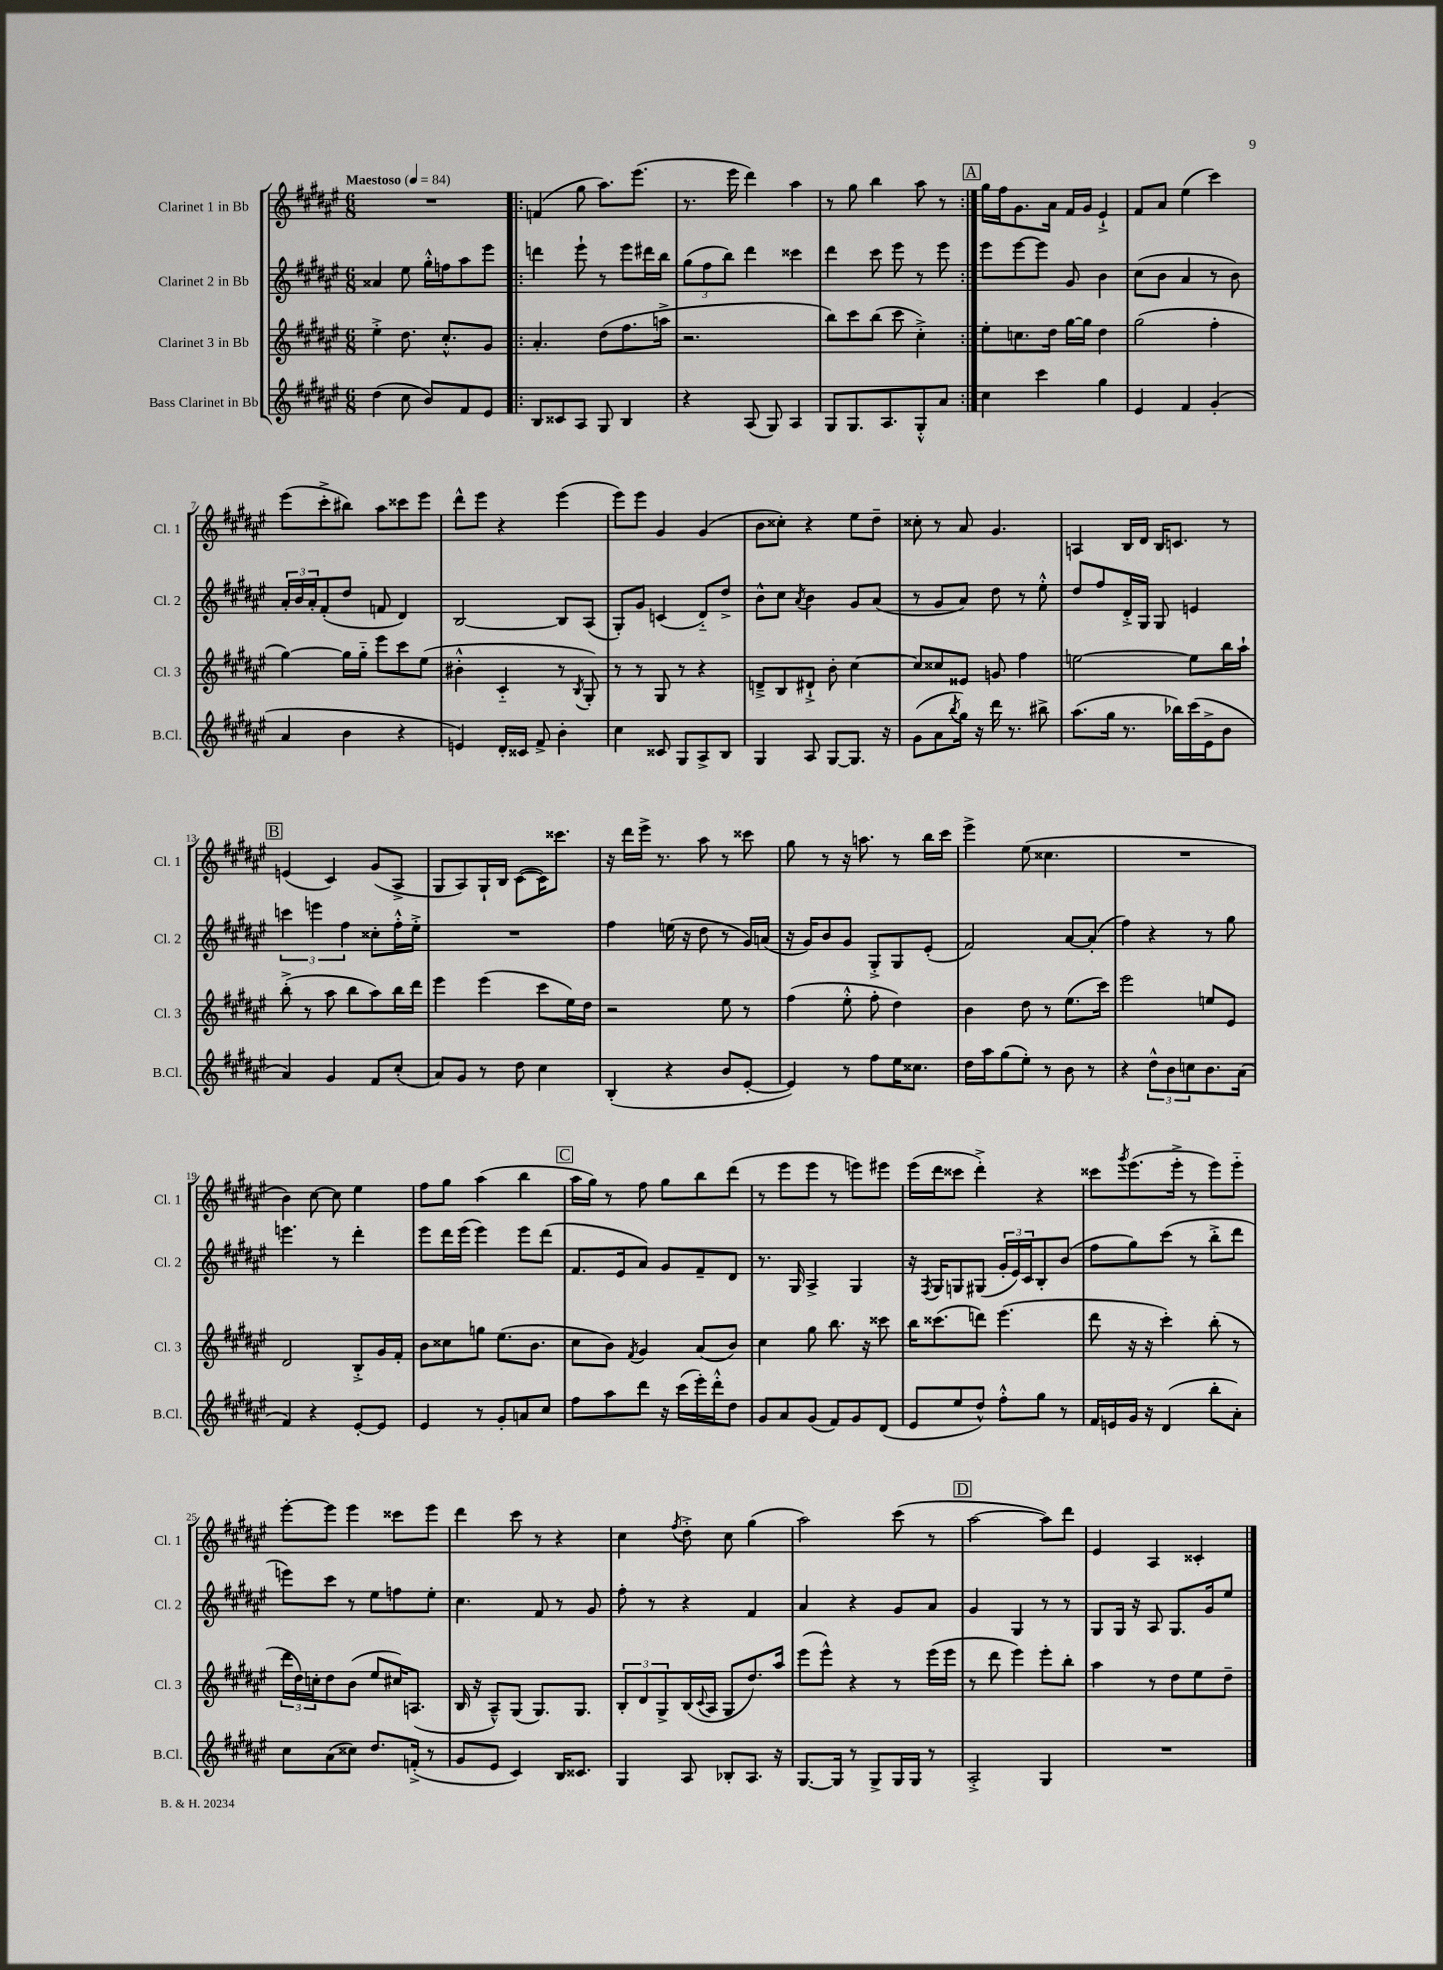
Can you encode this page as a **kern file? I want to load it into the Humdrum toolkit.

**kern	**kern	**kern	**kern
*part4	*part3	*part2	*part1
*staff4	*staff3	*staff2	*staff1
*I"Bass Clarinet in Bb	*I"Clarinet 3 in Bb	*I"Clarinet 2 in Bb	*I"Clarinet 1 in Bb
*I'B.Cl.	*I'Cl. 3	*I'Cl. 2	*I'Cl. 1
*clefG2	*clefG2	*clefG2	*clefG2
*k[f#c#g#d#a#e#]	*k[f#c#g#d#a#e#]	*k[f#c#g#d#a#e#]	*k[f#c#g#d#a#e#]
*M6/8	*M6/8	*M6/8	*M6/8
*MM84	*MM84	*MM84	*MM84
=1	=1	=1	=1
!	!	!	!LO:TX:a:B:t=Maestoso
(4dd#\	4ee#'^\	4a##X/	2.r
8cc#\	8.dd#\	8ee#\	.
8b/L)	.	16gg#'^^\LL	.
.	8.cc#'^^/L	16ffn\J	.
8f#/	.	8aa#\	.
8e#/J	8g#/J	8eee#\J	.
=2!|:	=2!|:	=2!|:	=2!|:
8B/L	4.a#'/	4dddn\	(4fn/
8c##X/	.	.	.
8A#/J	.	8eee#`\	8gg#\
8G#/	(8dd#\L	8r	8.aa#\L)
4B/	8.ff#\	8eee#\L	.
.	.	.	(8.eee#\J
.	.	16ddd#X\L	.
.	16aan^\Jk	16bb\JJ	.
=3	=3	=3	=3
4r	2.r	(12gg#\L	8.r
.	.	12ff#\	.
.	.	12bb\J)	.
.	.	.	16eee#\
(8A#/	.	4ddd#\	4ddd#\)
8G#/)	.	.	.
4A#/	.	4ccc##X\	4aa#\
=4	=4	=4	=4
8G#/L	8bb\L)	4ddd#\	8r
8.G#/	8ccc#\	.	8gg#\
.	(8bb\J	8ccc#\	4bb\
8.A#/	.	.	.
.	8ccc#\	8eee#\	.
8G#'^^/	4cc#'^\)	8r	8aa#\
8a#/J	.	8eee#\	8r
!!LO:REH:place=s1:t=A
=5:|!	=5:|!	=5:|!	=5:|!
4cc#\	8ee#'\L	8eee#\L	16gg#\LL
.	.	.	16ff#\J
.	8.ccn\	[8eee#\	8.g#\
4ccc#\	.	8eee#\J]	.
.	16dd#\Jk	.	16a#\Jk
.	[16gg#\LL	8g#/	16f#/LL
.	16gg#\JJ]	.	16g#/JJ
4gg#\	4dd#\	4b\	4e#`^/
=6	=6	=6	=6
4e#/	(2gg#\	(8cc#\L	8f#/L
.	.	8b\J	8a#/J
4f#/	.	4a#/	(4ee#\
(4g#'/	4ff#'\	8r	4ccc#\)
.	.	8b\)	.
!!LO:LB:g=z
=7	=7	=7	=7
4a#/	[4gg#\)	24a#'/LL	(8eee#\L
.	.	24b/	.
.	.	24a#'/J	.
.	.	(8f#'/	8ccc#'^\
4b\	16gg#\LL]	8dd#/J	8bb#X\J)
.	16gg#\JJ	.	.
.	8eee#\L	8fn/	8aa#\L
4r	8ccc#\	4d#/)	8ccc##X\
.	(8ee#\J	.	8eee#\J
=8	=8	=8	=8
4en/)	4b#X'^^\	[2B/	8ddd#^^\L
.	.	.	8eee#\J
16d#'/LL	4c#/	.	4r
16c##X/JJ	.	.	.
8f#^/	.	.	.
4b'\	8r	8B/L]	(4eee#\
.	8qB/	.	.
.	8G#'/)	(8A#/J	.
=9	=9	=9	=9
4cc#\	8r	8G#'/L)	8eee#\L)
.	8r	8g#/J	8eee#\J
8c##X/	8G#/	(4cn/	4g#/
8G#/L	8r	.	.
8A#^/	4r	8d#/L)	(4g#/
8B/J	.	8dd#^/J	.
=10	=10	=10	=10
4G#/	8dn~^/L	8b^^\L	8b\L
.	8B/	8cc#\J	8cc##X'\J)
.	.	8qa#/	.
8A#/	8d#X`^/J	4b\	4r
[8G#/L	8b'\	.	.
8.G#/J]	[4cc#\	8g#/L	8ee#\L
.	.	(8a#/J	8dd#~\J
16r	.	.	.
=11	=11	=11	=11
(8g#\L	8cc#/L]	8r	8cc##X'\
8a#\	8cc##X/	8g#/L	8r
8qbb/	.	.	.
16gg#\Jk)	8e##X/J	8a#/J)	8a#/
16r	.	.	.
16ddd#\	8gn/	8dd#\	4.g#/
8.r	.	.	.
.	4ff#\	8r	.
8bb#X^\	.	8ee#'^^\	.
=12	=12	=12	=12
(8.aa#\L	[2een\	8dd#/L	4An/
.	.	8ff#/	.
16gg#\Jk	.	.	.
8.r	.	16d#'^/L	16B/LL
.	.	16G#/JJ	16d#/JJ
.	.	8G#/	16B/KL
16bb-X\LL)	.	.	8.cn/J
(16ccc#\	8ee\L]	4en/	.
16e#^\J	.	.	.
8b\J	16bb\L	.	8r
.	16aa#`\JJ	.	.
!!LO:LB:g=z
!!LO:REH:place=s1:t=B
=13	=13	=13	=13
4a#/)	(8bb'^\	6cccn\	(4en/
.	8r	.	.
.	.	6eeen\	.
4g#/	8aa#\	.	4c#/)
.	.	6ff#\	.
.	8bb\L	.	.
8f#/L	8aa#\)	8cc##X'\L	(8g#/L
(8cc#'/J	16bb\L	16ff#'^^\L	8A#^/J
.	16ddd#\JJ	16ee#'^\JJ	.
=14	=14	=14	=14
8a#/L)	4eee#\	2.r	8G#/L
8g#/J	.	.	8A#/)
8r	(4eee#\	.	16G#`/L
.	.	.	16B/JJ
8dd#\	.	.	([8c#\L
4cc#\	8ccc#\L	.	16c#\K])
.	.	.	8.ccc##X\J
.	16ee#\L)	.	.
.	16dd#\JJ	.	.
=15	=15	=15	=15
(4B'/	2r	4ff#\	16r
.	.	.	16ddd#\LL
.	.	.	16eee#^\JJ
.	.	.	8.r
4r	.	(16een\	.
.	.	16r	.
.	.	8dd#\	8aa#\
8b/L	8ee#\	8r	8r
[8e#'/J	8r	16g#/LL)	8ccc##X\
.	.	(16an/JJ	.
=16	=16	=16	=16
4e#/])	(4ff#\	16r	8gg#\
.	.	16g#/KL)	.
.	.	8b/	8r
8r	8ee#'^^\	8g#/J	16r
.	.	.	8.aan\
8ff#\L	8ff#'\	8G#'^/L	.
16ee#\K	4dd#\)	8G#/	8r
8.cc##X\J	.	.	.
.	.	(8e#'/J	16bb\LL
.	.	.	16ccc#\JJ
=17	=17	=17	=17
16dd#\LL	4b\	2f#/)	4eee#^\
16aa#\J	.	.	.
(8gg#\	.	.	.
8ee#'\J)	8dd#\	.	(8ee#\
8r	8r	.	4.cc##X\
8b\	(8.ee#\L	[8a#/L	.
8r	.	(8a#'/J]	.
.	16ccc#\Jk)	.	.
=18	=18	=18	=18
4r	2eee#\	4ff#\)	2.r
12dd#^^\L	.	4r	.
12b\	.	.	.
12ccn\	.	.	.
8.b\	8een/L	8r	.
.	8e#/J	8gg#\	.
(16a#\Jk	.	.	.
!!LO:LB:g=z
=19	=19	=19	=19
4f#/)	2d#/	4.eeen\	4b\)
4r	.	.	[8cc#\
.	.	8r	8cc#\]
[8e#'/L	8B'^/L	4ddd#'\	4ee#\
8e#/J]	16g#/L	.	.
.	16f#'/JJ	.	.
=20	=20	=20	=20
4e#/	8b\L	8eee#\L	8ff#\L
.	8cc##X\	16ddd#\L	8gg#\J
.	.	(16eee#\JJ	.
8r	8ggn\J	4eee#\)	(4aa#\
8g#'/L	(8.ee#\L	.	.
8an/	.	8eee#\L	4bb\
.	8.b\J	.	.
8cc#/J	.	(8ddd#\J	.
!!LO:REH:place=s1:t=C
=21	=21	=21	=21
8ff#\L	8cc#\L	8.f#/L	16aa#\LL
.	.	.	16gg#\JJ)
8aa#\	8b\J)	.	8r
.	.	16e#/k	.
.	8qf#/	.	.
8ddd#\J	4g#/	8a#/J)	8ff#\
16r	.	8g#/L	8gg#\L
(16ccc#\LL	.	.	.
16eee#'\)	(8a#/L	8f#~/	8bb\
16ddd#'^^\J	.	.	.
8dd#\J	8b/J)	8d#/J	(8ddd#\J
=22	=22	=22	=22
8g#/L	4cc#\	8.r	8r
8a#/	.	.	8eee#\L
.	.	16G#/	.
(8g#/J	8gg#\	4A#^/	8eee#\J
8f#/L)	8.bb\	.	8r
8g#/	.	4G#/	8eeen\L)
.	16r	.	.
(8d#/J	8ccc##X\	.	8eee#X\J
=23	=23	=23	=23
8e#/L	16bb\KL	16r	(16eee#\LL
.	.	8qF#/	.
.	(8.ccc##X\	16G#/KL	16ddd#\J
8ee#/	.	8Gn/	8ccc##X\J
8dd#^^/J)	8dddn\J)	(8G#X/J	4ddd#'^\)
8ff#'^^\L	(4.eee#\	24g#'/LL	.
.	.	24e#/)	.
.	.	24c#/J	.
8gg#\J	.	8B'/	4r
8r	.	(8b/J	.
=24	=24	=24	=24
16f#/LL	8ddd#\	8ff#\L	8ccc##X\L
16en/	.	.	.
.	.	.	8qggg#/
16g#/JJ	16r	8gg#\)	(8.eee#\
16r	16r	.	.
(4d#/	4ccc#'\)	(8ccc#\J	.
.	.	.	16eee#'^\Jk
.	.	8r	8r
8bb'\L	(8bb'\	8bb'^\L	8eee#\L)
8a#'\J)	8r	8ddd#\J	8eee#\J
!!LO:LB:g=z
=25	=25	=25	=25
8cc#\L	24ddd#\LL	8eeen\L)	[8eee#'\L
.	24dd#\)	.	.
.	24ccn'\J	.	.
(8a#\	8dd#\	8ccc#\J	8eee#\J]
8cc##X\J)	(8b\J	8r	4eee#\
8.dd#/L	8ee#/L	8ee#\L	.
.	16cc#X/K)	8ffn\	8ccc##X\L
(16fn'^/Jk	(8.An/J	.	.
8r	.	8ee#'\J	8eee#\J
=26	=26	=26	=26
8g#/L	16B/	4.cc#\	4ddd#\
.	16r	.	.
8e#/J	8A#~^^/L)	.	.
4c#/)	(8G#/J	.	8ccc#\
.	8.G#/L)	8f#/	8r
16B/KL	.	8r	4r
8.c##X/J	8.G#/J	.	.
.	.	8g#/	.
=27	=27	=27	=27
4G#/	12B'/L	8ff#'\	4cc#\
.	12d#/	.	.
.	.	8r	.
.	12G#^/	.	.
.	.	.	8qff#/
8A#/	(16B/L	4r	8dd#'^\
.	8qqc#/	.	.
.	16A#/JJ	.	.
8B-X'/L	8G#/L	.	8cc#\
8.A#/J	8.dd#/)	4f#/	(4gg#\
16r	16aa#/Jk	.	.
=28	=28	=28	=28
[8.G#/L	(8eee#\L	4a#/	2aa#\)
.	8eee#^^\J)	.	.
16G#/Jk]	.	.	.
8r	4r	4r	.
8G#^/L	.	.	.
16G#/L	8r	8g#/L	(8ccc#\
16G#/JJ	.	.	.
8r	(16eee#\LL	8a#/J	8r
.	16eee#\JJ	.	.
!!LO:REH:place=s1:t=D
=29	=29	=29	=29
2A#'^/	8r	4g#/	[2aa#\
.	8ddd#\	.	.
.	4eee#\)	4G#/	.
4G#/	8eee#'\L	8r	8aa#\L])
.	8bb'\J	8r	8ddd#\J
=30	=30	=30	=30
2.r	4aa#\	8G#/L	4e#/
.	.	16G#/Jk	.
.	.	16r	.
.	8r	8A#/	4A#/
.	8dd#\L	8.G#/L	.
.	8ee#\	.	4c##X'/
.	.	16g#/k	.
.	8dd#~\J	8ee#/J	.
==	==	==	==
*-	*-	*-	*-
